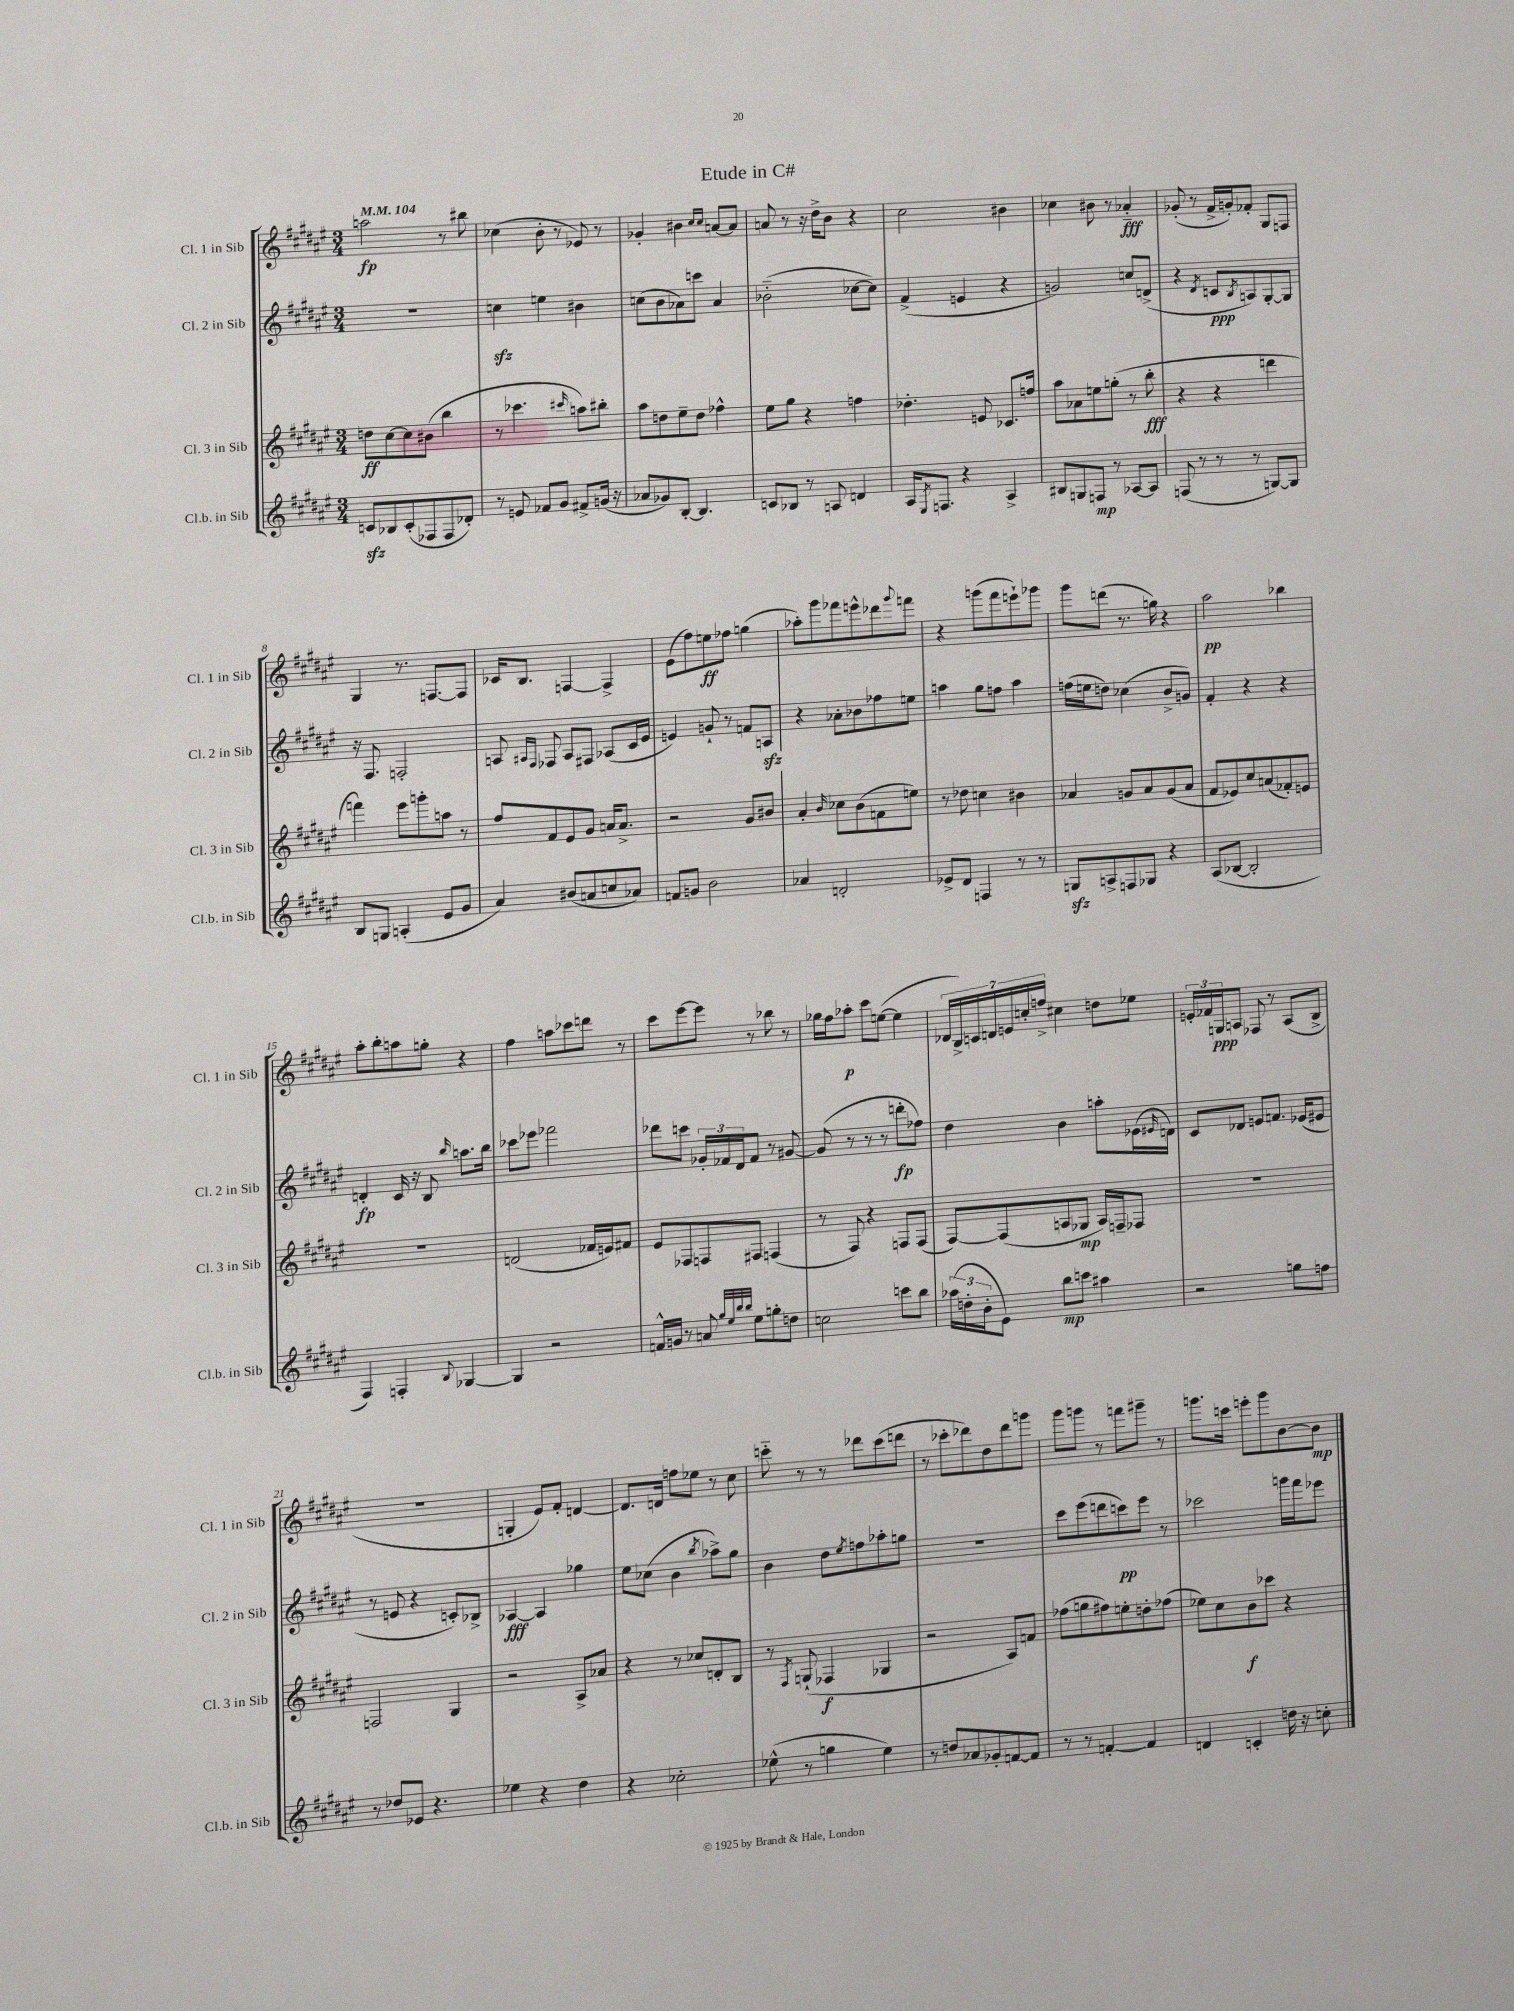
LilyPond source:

\header { title = "Etude in C#" }
<<
\new StaffGroup <<
\new Staff = "s0" \with { instrumentName = "Cl. 1 in Sib" shortInstrumentName = "Cl. 1 in Sib" } {
    \clef treble \key fis \major \numericTimeSignature \time 3/4 \tempo 4 = 104
    a''2\fp r8 bis''8 |
    ces''4( b'8-. r8 ees'8) r8 |
    ges'4-. bis'4 \grace { cis''16 cis''16 } a'8~ a'8 |
    a'8 r8 r16 dis''16-> b'8 r4 |
    cis''2 bis'4 |
    ces''4 bis'8 r8 aes'4-_\fff |
    ges'8-.( r8 fis'16-> g'16-.) fes'8-. gis8 f8 |
    gis4 r8. f8.~ f8 |
    ces'16 b8. f4~ f4-> |
    eis'8( fis''8) e''8\ff fes''8 g''4( |
    aes''8-.) gis'''8 fes'''8 e'''8-^ des'''8 \appoggiatura { gis'''8 } f'''8 |
    r4 g'''8( fis'''8 e'''8-!) ges'''8 |
    gis'''8 d'''8( r8. g''16) r4 |
    ais''2\pp bes''4 |
    ais''8-. b''8-. a''8 g''8-. r4 |
    fis''4 a''8 ces'''8 d'''8 r8 |
    cis'''8 eis'''8~ eis'''8 r8 bes''8 r8 |
    ges''16 fis''16 aes''8-.\p cis'''8 e''8~( e''4 |
    \tuplet 7/4 { des'16 b16->) c'16 d'16 e'16 c''16-. f''16-> } cis''4 d''8 ees''8 |
    \tuplet 3/2 { e'16-. fes'16 g16\ppp } a8 fes8 r8 a8( b8-> |
    R2. |
    g4-. eis'8) fis'8-. d'4~ |
    d'8. d'16 f''8 ees''8 r8 cis''8 |
    c'''8-_ r8 r8 des'''8 c'''8( d'''8 |
    r8 ces'''8-. des'''8) dis''8 des'''8 g'''8 |
    gis'''8 g'''8 r8 f'''8 gis'''8-- r8 |
    g'''8. c'''16 e'''8-. g'''8 b'8~ b'8\mp \bar "|." |
}
\new Staff = "s1" \with { instrumentName = "Cl. 2 in Sib" shortInstrumentName = "Cl. 2 in Sib" } {
    \clef treble \key fis \major \numericTimeSignature \time 3/4
    R2. |
    c''4\sfz e''4 bis'4 |
    c''8( b'8 aes'8) c'''8 aes'4 |
    bes'2-_( ces''8~ ces''8) |
    fis'4->( e'4 r4 |
    g'2) c''8 d'8->( |
    r4 \acciaccatura { dis'8 } c'8\ppp \acciaccatura { b8 } a8) gis8~-. gis8 |
    r16 fis8. f2-. |
    a8 \grace { ais16 fis16 } fes8 ais8 fis8 aes8( cis'16 eis'16 |
    e'4) g'8-! r8 f'8 a8\sfz |
    r4 aes'8-. bes'8 fes''8 e''8 |
    a''4 gis''8 f''8 a''4 |
    f''16( e''16 d''8) ces''4( b'8-> g'8) |
    fis'4-. r4 r4 |
    d'4-.\fp cis'16 r16 b8 \grace { b''16 } a''8. b''16 |
    ces'''8 ees'''8 fes'''2 |
    des'''8 c'''8 \tuplet 3/2 { ges'16-. fes'16 dis'16 } fes'8 r8 gis'8~ |
    gis'8( r8 r8 r8 d'''8-.\fp fes''8) |
    dis''4 b'4 a''8-. ees'16( \grace { eis'16 } d'16) |
    cis'8 des'8 e'8 f'8. ees'16( eis'8 |
    r8 e'8 r4 c'8-.) bes8-> |
    aes4~\fff aes4 ges''4 |
    eis''8 ces''8( b'4 \acciaccatura { b''8 } aes''8->) gis''8 |
    b'4 dis''8 \acciaccatura { eis''8 } f''8 aes''8-. g''8 |
    R2. |
    cis'''8 eis'''8( d'''8 c'''8\pp) eis'''8 r8 |
    ces'''2 g'''16 fis'''16 ees'''8 \bar "|." |
}
\new Staff = "s2" \with { instrumentName = "Cl. 3 in Sib" shortInstrumentName = "Cl. 3 in Sib" } {
    \clef treble \key fis \major \numericTimeSignature \time 3/4
    d''8\ff cis''8~ cis''8 bis'8( b''4 |
    r8 ces'''4. \grace { cis'''16 } a''8) bis''8-. |
    ais''8 d''8 eis''8-- d''8 fes''4-^ |
    eis''8 gis''8 r4 f''4 |
    des''4.-. e'8 ces'8. f''16 |
    ais''8 aes'8 e''8 g''8-.( r8 b''8-.\fff |
    r4 r4 d'''4 |
    f'''4) eis'''8 g'''8-. a''8 r8 |
    fis''8 fis'8 eis'8 gis'8 a'16 a'8.-> |
    r2 gis'8 bis'8 |
    ais'4-. \grace { b'16 } ces''8 b'8( f'8 e''8) |
    r8 des''8 c''4 bis'4 |
    aes'4 g'8 aes'8 g'8( aes'8 |
    fis'8 ees'8) cis''8 a'8( fes'8-.) e'8 |
    R2. |
    d'2( fes'16 e'16) fis'8 |
    eis'8 fes8 f8 fis8 f4( |
    r8 fis8) r4 f8 f8( |
    fis8~) fis8( a8 ges8\mp a16) f16-- fes8 |
    R2. |
    f2 gis4 |
    r2 ais8-> aes'8 |
    r4 r8 ces''8 d'8-. b8 |
    r8 \acciaccatura { fis8 } g8-!( fes4\f ges4 |
    r2 ais8) f'8 |
    fes''8( g''8 fis''8) e''8-. d''8-. fes''8( |
    ees''8) cis''8 b'8\f ces'''8 r4 \bar "|." |
}
\new Staff = "s3" \with { instrumentName = "Cl.b. in Sib" shortInstrumentName = "Cl.b. in Sib" } {
    \clef treble \key fis \major \numericTimeSignature \time 3/4
    c'8\sfz bes8 c'8-.( fes8 fes8 des'8-.) |
    r8 e'8 fes'8 gis'8 fis'8-> g'16( r16 |
    aes'8 ges'8) b8~-. b4. |
    c'8 bes8 r8 a8 d'4 |
    ais16 \acciaccatura { eis8 } f8. r4 ais4-> |
    bis8 g8 f8\mp r8 aes8~ aes8 |
    f8( r8 r8 r8 g8~) g8 |
    b8 g8 a4-.( eis'8 gis'8 |
    ais'4) bis'8( a'8 c''8 aes'8) |
    f'8 g'8 b'2 |
    aes'4 d'2-. |
    ees'8-> dis'8 f4 r8 r8 |
    g8\sfz a8-> f8 ges8 r4 |
    ais8( bes8~ bes2-. |
    fis4) f4-. \appoggiatura { b8 } ges4~ |
    ges4 r2 |
    f'16-^ g'16 r8 a'8 \grace { gis''32 eis''32 b''32 b''32 } eis''8 g''8-. d''8 |
    c''2 c'''8 b''8 |
    \tuplet 3/2 { aes''16( d''16-. b'16-. } eis'8) b''8\mp c'''8 ais''4 |
    r2 g''8 f''8 |
    r8 des''8 ees'8 r4. |
    ees''4 r4 dis''4 |
    r4 ces''2-. |
    ees''8-^( r8 g''4 ees''4) |
    r8 d''8 aes'8 ges'8-. f'8~ f'8 |
    r8 r8 f'4~-. f'4 |
    d'4 c'4-. d''16 r16 c''8-. \bar "|." |
}
>>
>>
